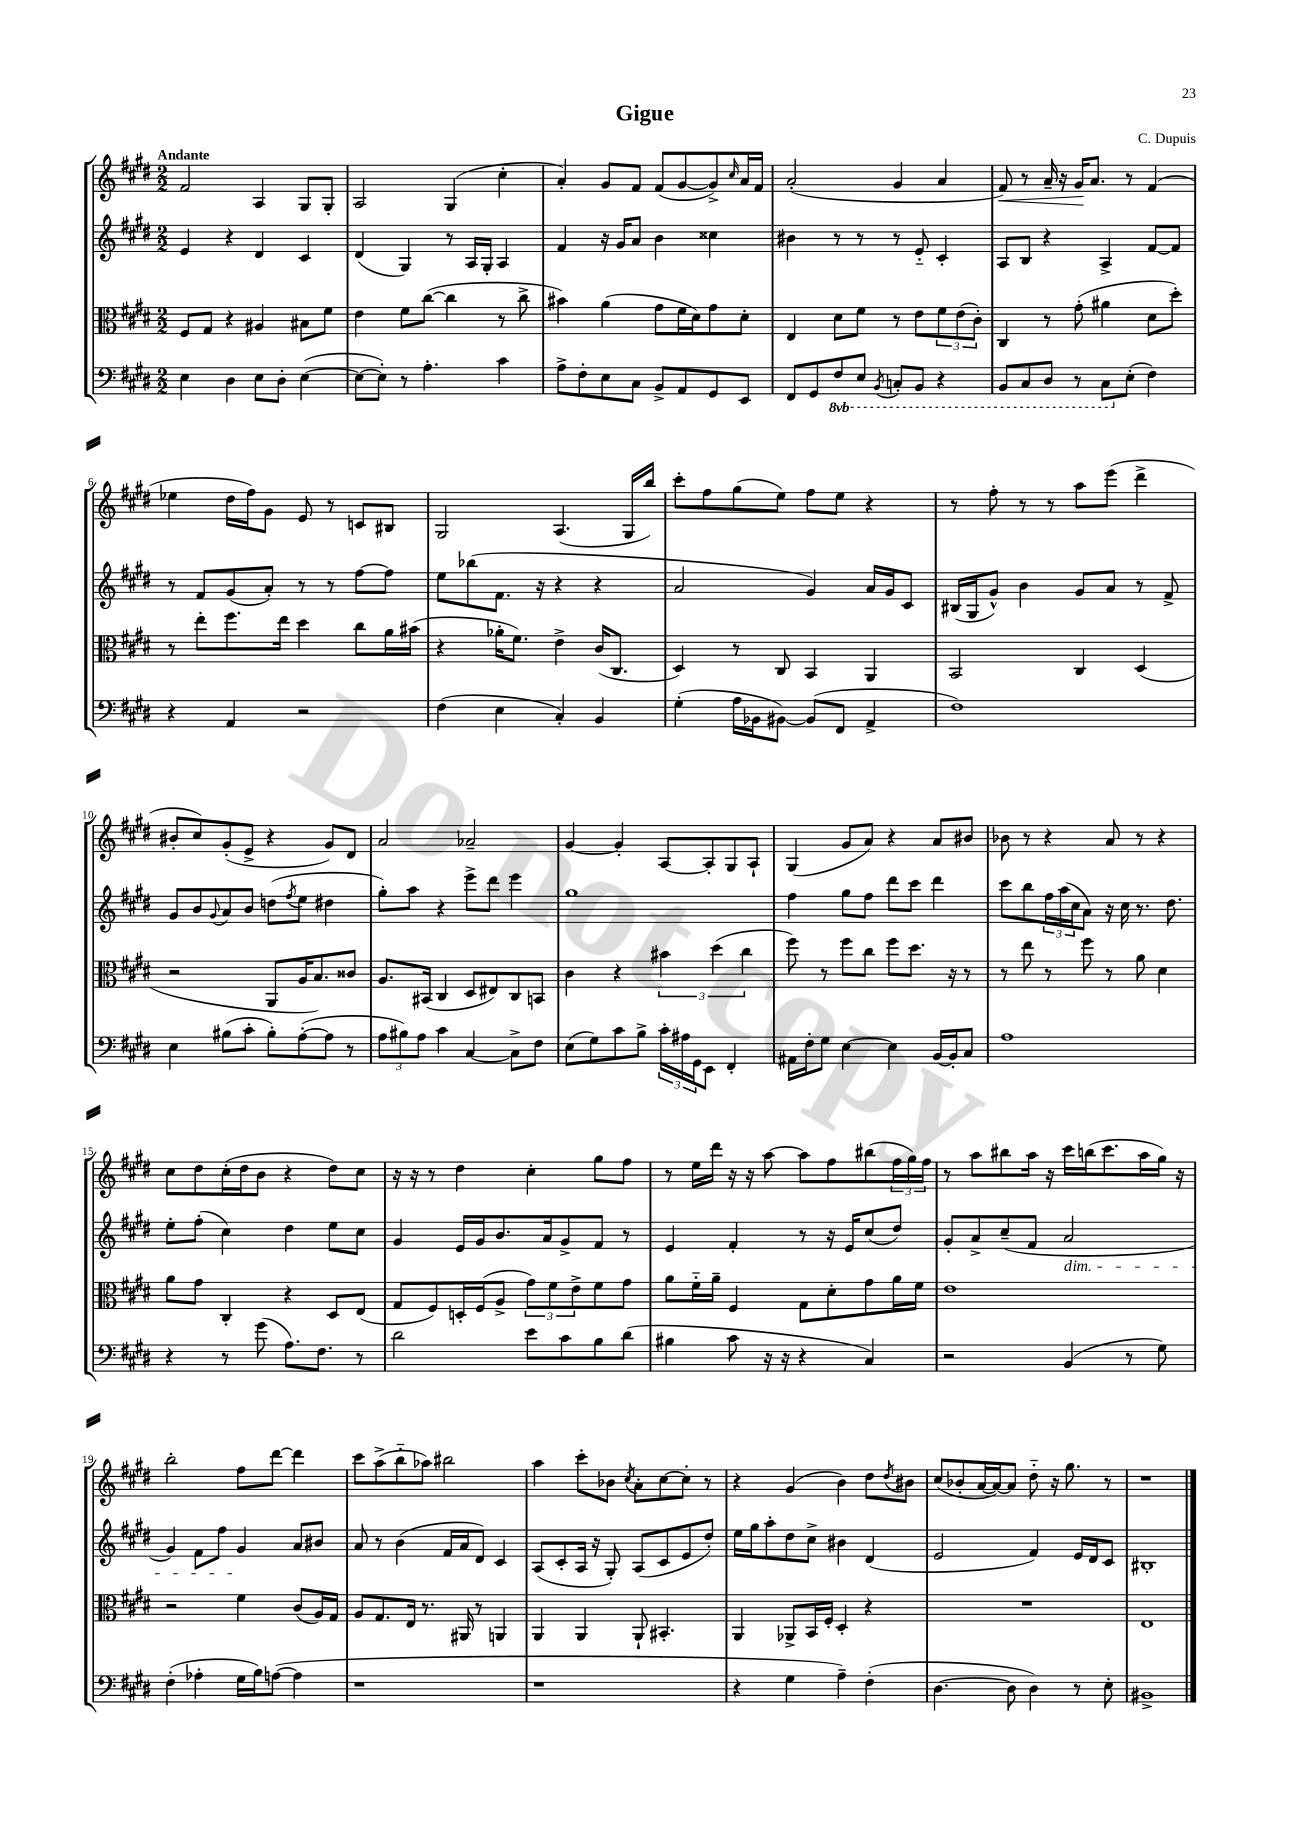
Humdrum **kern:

**kern	**kern	**kern	**kern
*staff4	*staff3	*staff2	*staff1
*clefF4	*clefC3	*clefG2	*clefG2
*k[f#c#g#d#]	*k[f#c#g#d#]	*k[f#c#g#d#]	*k[f#c#g#d#]
*M2/2	*M2/2	*M2/2	*M2/2
4E\	8F#/L	4e/	2f#/
.	8G#/J	.	.
4D#\	4r	4r	.
8E\L	4A#/	4d#/	4A/
8D#'\J	.	.	.
([4E\	8B#\L	4c#/	8G#/L
.	8f#\J	.	8G#'/J
=	=	=	=
8E\_L	4e\	(4d#/	2A/
8E'\]J)	.	.	.
8r	8f#\L	4G#/)	.
4.A'\	([8cc#\J	.	.
.	4cc#\]	8r	(4G#/
.	.	16A/LL	.
.	.	16G#'/JJ	.
4c#\	8r	4A/	4cc#'\
.	8cc#^\	.	.
=	=	=	=
8A^\L	4b#\)	4f#/	4a'/)
8F#'\	.	.	.
8E\	(4a\	16r	8g#/L
.	.	16g#/LK	.
8C#\J	.	8a/J	8f#/J
8BB^/L	8g#\L	4b\	(8f#/L
8AA/	16f#\L	.	[8g#/
.	16d#\J)	.	.
8GG#/	8g#\	4cc##\	8g#^/])
.	.	.	16qqcc#/
8EE/J	8d#'\J	.	16a/L
.	.	.	16f#/JJ
=	=	=	=
8FF#/L	4E/	4b#\	(2a'/
8GG#/	.	.	.
8FF#/	8d#\L	8r	.
8EE/J	8f#\J	8r	.
8qBBB/	.	.	.
8CC'/L	8r	8r	4g#/
8BBB/J	8e\L	8e'~/	.
4r	12f#\	4c#'/	4a/
.	(12e\	.	.
.	12c#'\J)	.	.
=	=	=	=
8BBB/L	4C#/	8A/L	8f#/)
8CC#/	.	8B/J	8r
8DD#/J	8r	4r	16a~/
.	.	.	16r
8r	(8g#'\	.	16g#/LK
.	.	.	8.a/J
8CC#\L	4a#\	4A^/	.
(8E'\J	.	.	8r
4F#\)	8d#\L	[8f#/L	(4f#/
.	8dd#'\J)	8f#/]J	.
=	=	=	=
4r	8r	8r	4ee-\
.	8ee'\L	8f#/L	.
4AA/	8.ff#\	(8g#/	16dd#\LL
.	.	.	16ff#\J)
.	.	8a'/J)	8g#\J
.	16ee\Jk	.	.
2r	4dd#\	8r	8e/
.	.	8r	8r
.	8cc#\L	[8ff#\L	8c/L
.	16a\L	8ff#\]J	8B#/J
.	(16b#\JJ	.	.
=	=	=	=
(4F#\	4r	8ee\L	2G#/
.	.	(8bb-\	.
4E\	16a-'\LK	8.f#\J	.
.	8.f#\J)	.	.
.	.	16r	.
4C#'/)	4e^\	4r	(4.A/
4BB/	(16c#/LK	4r	.
.	8.C#/J	.	.
.	.	.	16G#/LL
.	.	.	16bb/JJ)
=	=	=	=
(4G#'\	4D#/)	2a/	8ccc#'\L
.	.	.	8ff#\
16A\LL	8r	.	(8gg#\
16BB-\J	.	.	.
[8BB#\J)	8C#/	.	8ee\J)
(8BB#/]L	4BB/	4g#/)	8ff#\L
8FF#/J	.	.	8ee\J
4AA^/	4AA/	16a/LL	4r
.	.	16g#/J	.
.	.	8c#/J	.
=	=	=	=
1F#)	2BB/	(16B#/LL	8r
.	.	16G#/J	.
.	.	8g#^^/J)	8ff#'\
.	.	4b\	8r
.	.	.	8r
.	4C#/	8g#/L	8aa\L
.	.	8a/J	(8eee\J
.	(4D#/	8r	4ddd#^\
.	.	8f#^/	.
=	=	=	=
4E\	2r	8g#/L	8b#'/L
.	.	8b/	8cc#/)
.	.	8qqg#/	.
(8B#\L	.	8a/	(8g#'/
8c#'\J	.	8b/J	8e^/J
8B#'\L)	8AA/L	(8dd\L	4r
.	.	8qff#/	.
([8A'\	16A/K	8ee\J	.
.	8.B/)	.	.
8A\]J	.	4dd#\	8g#/L)
8r	8c##/J	.	8d#/J
=	=	=	=
12A\L	8.A/L	8gg#'\L)	2a/
12B#\)	.	.	.
.	.	8aa\J	.
12A\J	.	.	.
.	(16BB#/Jk	.	.
4c#\	4C#/	4r	.
[4C#/	8D#/L	8eee^\L	2a-~/
.	8E#/)	8ddd#\J	.
8C#^\]L	8C#/	4eee\	.
8F#\J	8BB/J	.	.
=	=	=	=
(8E\L	4c#\	1gg#	[4g#/
8G#\)	.	.	.
8c#\	4r	.	4g#'/]
8B^\J	.	.	.
24c#'\LL	6b#\	.	[8A/L
24A#\	.	.	.
24GG#\J	.	.	.
8EE\J	.	.	8A'/]
.	(6dd#\	.	.
4FF#'/	.	.	8G#/
.	6cc#\	.	.
.	.	.	8A`/J
=	=	=	=
16AA#\LL	8ff#\)	4ff#\	(4G#/
16F#'\J	.	.	.
8G#\J	8r	.	.
[4E\	8ff#\L	8gg#\L	8g#/L
.	8cc#\J	8ff#\J	8a/J)
4E\]	8ff#\L	8ddd#\L	4r
.	8.dd#\J	8ccc#\J	.
[16BB/LL	.	4ddd#\	8a/L
16BB'/]J	16r	.	.
8C#/J	8r	.	8b#/J
=	=	=	=
1A	8r	8ccc#\L	8b-\
.	8ee\	8bb\	8r
.	8r	24ff#\L	4r
.	.	(24aa\	.
.	.	24cc#\J	.
.	8ff#\	8a\J)	.
.	8r	16r	8a/
.	.	16cc#\	.
.	8a\	8.r	8r
.	4d#\	.	4r
.	.	8.dd#\	.
=	=	=	=
4r	8a\L	8ee'\L	8cc#\L
.	8g#\J	(8ff#'\J	8dd#\
8r	4C#'/	4cc#\)	(16cc#'\L
.	.	.	16dd#\J
(8g#\	.	.	8b\J
8.A\L)	4r	4dd#\	4r
8.F#\J	.	.	.
.	8D#/L	8ee\L	8dd#\L)
8r	(8E/J	8cc#\J	8cc#\J
=	=	=	=
2d#\	8G#/L	4g#/	16r
.	.	.	16r
.	8F#/)	.	8r
.	16D'/L	16e/LL	4dd#\
.	(16F#/J	16g#/J	.
.	8A^/J	8.b/	.
8e\L	12g#\L)	.	4cc#'\
.	.	16a/k	.
.	12f#\	.	.
8c#\	.	8g#^/	.
.	12e^\	.	.
8B\	8f#\	8f#/J	8gg#\L
(8d#\J	8g#\J	8r	8ff#\J
=	=	=	=
4B#\	8a\L	4e/	8r
.	16f#'~\L	.	16ee\LL
.	16a~\JJ	.	16ddd#\JJ
8c#\	4F#/	4f#'/	16r
.	.	.	16r
16r	.	.	[8aa\
16r	.	.	.
4r	8G#\L	8r	8aa\]L
.	8d#'\	16r	8ff#\
.	.	16e/LK	.
4C#/)	8g#\	(8cc#/	(8bb#\
.	16a\L	8dd#/J)	24ff#\L
.	.	.	24gg#\)
.	16f#\JJ	.	.
.	.	.	24ff#\JJ
=	=	=	=
2r	1e	8g#'/L	8r
.	.	8a^/	8aa\L
.	.	(8cc#~/	8bb#\
.	.	8f#/J	16aa\Jk
.	.	.	16r
(4BB/	.	2a/	16ccc#\LL
.	.	.	(16bb\J
.	.	.	8.ccc#\
8r	.	.	.
.	.	.	16aa\L
8G#\)	.	.	16gg#\JJ)
.	.	.	16r
=	=	=	=
(4F#'\	2r	4g#/)	2bb'\
4A-'\	.	8f#\L	.
.	.	8ff#\J	.
16G#\LL	4f#\	4g#/	8ff#\L
16B\J)	.	.	.
([8A\J	.	.	[8ddd#\J
4A\]	(8c#/L	8a/L	4ddd#\]
.	16A/L)	8b#/J	.
.	16G#/JJ	.	.
=	=	=	=
1r	8A/L	8a/	8ccc#\L
.	8.G#/	8r	(8aa^\
.	.	(4b\	8bb'~\
.	16E/Jk	.	.
.	8.r	.	8aa-\J)
.	.	16f#/LL	2bb#\
.	16AA#/	16a/J	.
.	8r	8d#/J)	.
.	4AA/	4c#/	.
=	=	=	=
1r	4AA/	(8A/L	4aa\
.	.	8c#'/	.
.	4AA/	16A/Jk	8ccc#'\L
.	.	16r	.
.	.	8G#'/)	8b-\J
.	.	.	8qcc#/
.	8AA`/	(8A/L	8a'\L
.	4.BB#'/	8c#/	[8cc#\
.	.	8e/	8cc#'\]J
.	.	8dd#'/J)	8r
=	=	=	=
4r	4AA/	16ee\LL	4r
.	.	16gg#\J	.
.	.	8aa'\	.
4G#\	8AA-^/L	8dd#\	(4g#/
.	16BB/L	8cc#^\J	.
.	16F#'/JJ	.	.
4A~\)	4D#'/	4b#\	4b\)
(4F#'\	4r	(4d#/	8dd#\L
.	.	.	8qdd#/
.	.	.	8b#\J
=	=	=	=
[4.D#\	1r	2e/	(8cc#/L
.	.	.	8b-'/
.	.	.	[16a/L
.	.	.	16a/_J)
8D#\]	.	.	8a/]J
4D#\)	.	4f#/)	8dd#'~\
.	.	.	16r
.	.	.	8.gg#\
8r	.	16e/LL	.
.	.	16d#/J	.
8E'\	.	8c#/J	8r
=	=	=	=
1BB#^	1E	1B#'	1r
==	==	==	==
*-	*-	*-	*-
